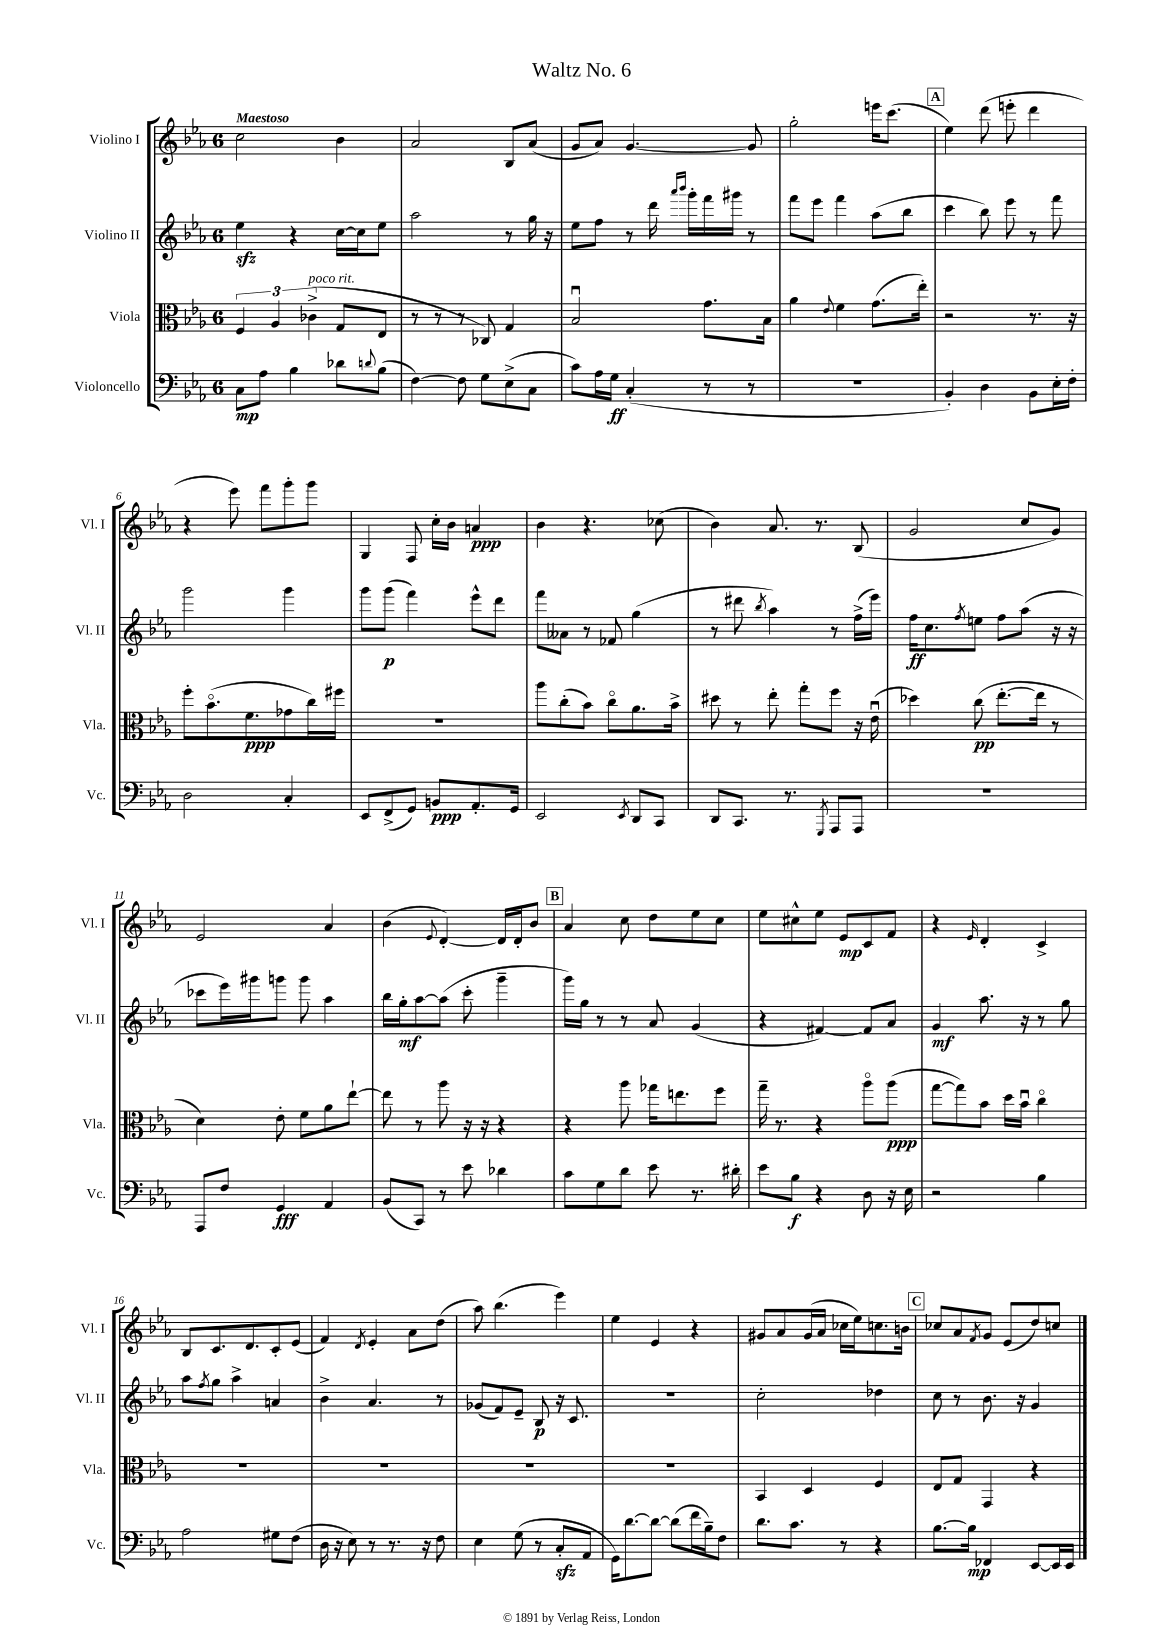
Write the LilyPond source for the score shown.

\header { title = "Waltz No. 6" }
<<
\new StaffGroup <<
\new Staff = "s0" \with { instrumentName = "Violino I" shortInstrumentName = "Vl. I" } {
    \clef treble \key ees \major \once \override Staff.TimeSignature.style = #'single-digit \time 6/8 \tempo "Maestoso"
    c''2 bes'4 |
    aes'2 bes8 aes'8( |
    g'8 aes'8) g'4.~ g'8 |
    g''2-. e'''16 c'''8.( |
    \mark \markup { \box "A" } ees''4) d'''8( e'''8-. d'''4 |
    r4 ees'''8) f'''8 g'''8-. g'''8 |
    g4 f8 c''16-. bes'16 a'4\ppp |
    bes'4 r4. ces''8( |
    bes'4) aes'8. r8. bes8( |
    g'2 c''8 g'8) |
    ees'2 aes'4 |
    bes'4( \appoggiatura { ees'8 } d'4~-.) d'16 d'16-. bes'8 |
    \mark \markup { \box "B" } aes'4 c''8 d''8 ees''8 c''8 |
    ees''8 cis''8-^ ees''8 ees'8\mp c'8 f'8 |
    r4 \grace { ees'16 } d'4-. c'4-> |
    bes8 c'8. d'8. c'8-. ees'8( |
    f'4) \acciaccatura { d'8 } ees'4-. aes'8 d''8( |
    aes''8) bes''4.( ees'''4) |
    ees''4 ees'4 r4 |
    gis'8 aes'8 gis'16( aes'16 ces''16 ees''16) c''8. b'16 |
    \mark \markup { \box "C" } ces''8 aes'8 \acciaccatura { f'8 } g'8 ees'8( d''8) c''8 \bar "|." |
}
\new Staff = "s1" \with { instrumentName = "Violino II" shortInstrumentName = "Vl. II" } {
    \clef treble \key ees \major \once \override Staff.TimeSignature.style = #'single-digit \time 6/8
    ees''4\sfz r4 c''16~ c''16 ees''8 |
    aes''2 r8 g''16 r16 |
    ees''8 f''8 r8 d'''16 \grace { aes'''16 bes'''16 } g'''16-. f'''16 gis'''16 r8 |
    f'''8 ees'''8 f'''4 aes''8( bes''8 |
    \mark \markup { \box "A" } c'''4 bes''8) ees'''8 r8 f'''8 |
    g'''2 g'''4 |
    g'''8 g'''8\p( f'''4) ees'''8-^ d'''8 |
    f'''8 aeses'8 r8 fes'8 g''4( |
    r8 dis'''8 \acciaccatura { bes''8 } aes''4) r8 f''16->( ees'''16) |
    f''16\ff c''8. \acciaccatura { f''8 } e''8 f''8 aes''8( r16 r16 |
    ces'''8 ees'''16) gis'''16 g'''8 g'''8 aes''4 |
    bes''16 g''16-.\mf aes''8~ aes''8( c'''8-. g'''4-- |
    \mark \markup { \box "B" } g'''16) g''16 r8 r8 aes'8 g'4( |
    r4 fis'4~) fis'8 aes'8 |
    g'4\mf aes''8. r16 r8 g''8 |
    aes''8 \acciaccatura { f''8 } g''8 aes''4-> a'4 |
    bes'4-> aes'4. r8 |
    ges'8( f'8) ees'8-- bes8\p r16 c'8. |
    R2. |
    c''2-. des''4 |
    \mark \markup { \box "C" } c''8 r8 bes'8. r16 g'4 \bar "|." |
}
\new Staff = "s2" \with { instrumentName = "Viola" shortInstrumentName = "Vla." } {
    \clef alto \key ees \major \once \override Staff.TimeSignature.style = #'single-digit \time 6/8
    \tuplet 3/2 { f4 aes4 ces'4->^\markup { \italic "poco rit." }( } g8 ees8 |
    r8 r8 r8 ces8) g4 |
    bes2\downbow g'8. bes16 |
    aes'4 \appoggiatura { ees'8 } f'4 g'8.( ees''16-.) |
    \mark \markup { \box "A" } r2 r8. r16 |
    f''8-. bes'8.\flageolet( f'8.\ppp ges'8 c''16) fis''16 |
    R2. |
    aes''8 c''8-.( bes'8) c''8\flageolet aes'8. bes'16-> |
    dis''8 r8 ees''8-. g''8-. f''8 r16 ees'16\downbow( |
    des''4) c''8\pp( ees''8.~-. ees''16 r8 |
    d'4) ees'8-. f'8 aes'8 ees''8~-! |
    ees''8 r8 aes''8 r16 r16 r4 |
    \mark \markup { \box "B" } r4 aes''8 ges''16 e''8. f''8 |
    g''16-- r8. r4 aes''8\flageolet aes''8\ppp( |
    g''8~ g''8) bes'8 d''16 bes'16\downbow c''4\flageolet |
    R2. |
    R2. |
    R2. |
    R2. |
    bes,4 d4 f4 |
    \mark \markup { \box "C" } ees8 g8 g,4 r4 \bar "|." |
}
\new Staff = "s3" \with { instrumentName = "Violoncello" shortInstrumentName = "Vc." } {
    \clef bass \key ees \major \once \override Staff.TimeSignature.style = #'single-digit \time 6/8
    c8\mp aes8 bes4 des'8 \appoggiatura { d'8 } bes8( |
    f4~) f8 g8 ees8->( c8 |
    c'8) aes16 g16\ff c4-.( r8 r8 |
    R2. |
    \mark \markup { \box "A" } bes,4-.) d4 bes,8 ees16-. f16-. |
    d2 c4-. |
    ees,8 f,8->( g,8) b,8\ppp aes,8.-. g,16 |
    ees,2 \acciaccatura { ees,8 } d,8 c,8 |
    d,8 c,8. r8. \acciaccatura { g,,8 } aes,,8 aes,,8 |
    R2. |
    aes,,8 f8 g,4\fff aes,4 |
    bes,8( c,8) r8 ees'8 des'4 |
    \mark \markup { \box "B" } c'8 g8 d'8 ees'8 r8. dis'16-. |
    ees'8 bes8\f r4 d8 r16 ees16 |
    r2 bes4 |
    aes2 gis8 f8( |
    d16 r16 ees8) r8 r8. r16 f8 |
    ees4 g8( r8 c8-.\sfz aes,8 |
    g,16) d'8.~ d'8~ d'8( f'16 bes16--) f8 |
    d'8. c'8. r8 r4 |
    \mark \markup { \box "C" } bes8.~ bes16\mp fes,4 ees,8~ ees,16 ees,16 \bar "|." |
}
>>
>>
